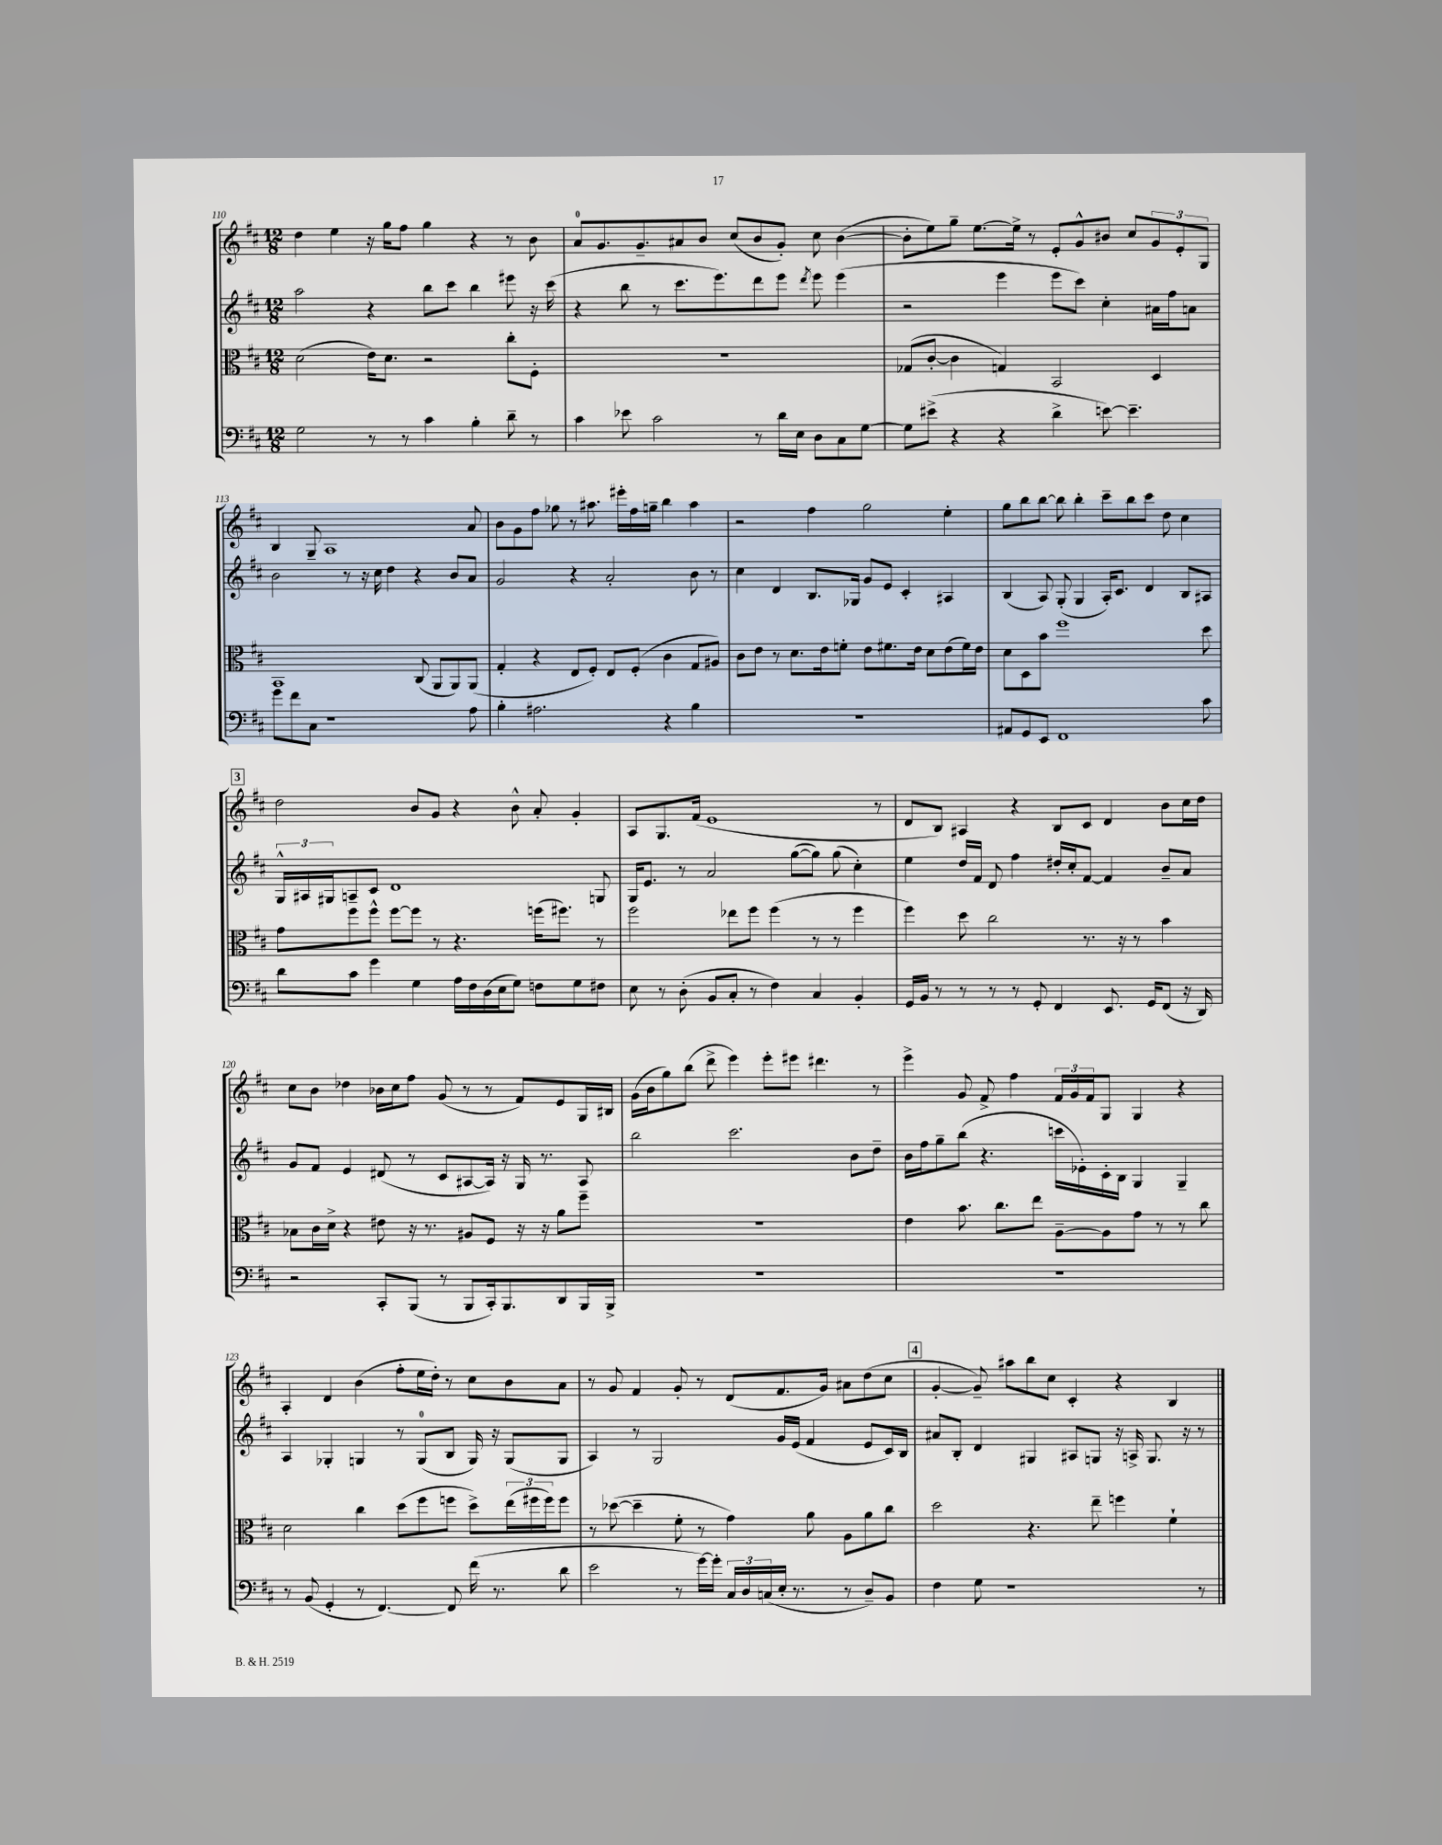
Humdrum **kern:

**kern	**kern	**kern	**kern
*staff4	*staff3	*staff2	*staff1
*clefF4	*clefC3	*clefG2	*clefG2
*k[f#c#]	*k[f#c#]	*k[f#c#]	*k[f#c#]
*M12/8	*M12/8	*M12/8	*M12/8
2G	(2d	2aa	4dd
.	.	.	4ee
8r	16e)	4r	16r
.	8.d	.	16gg
8r	.	.	8ff#
4c#	2r	8bb	4gg
.	.	8ccc#	.
4B'	.	4bb	4r
8d~	8cc#'	8eee#	8r
8r	8F#'	16r	8b
.	.	(16ccc#	.
=	=	=	=
4c#	1.r	4r	8a
.	.	.	8.g
8e-	.	8bb	.
.	.	.	8.g~
2c#	.	8r	.
.	.	8.ccc#	8a#
.	.	.	8b
.	.	8.eee)	.
.	.	.	(8cc#
8r	.	8ddd	8b
16d	.	8eee	8g')
16E	.	.	.
.	.	8qddd	.
8D	.	8eee	8cc#
8C#	.	(4eee	([4b
[8G	.	.	.
=	=	=	=
8G]	(8G-	2r	8b']
(8e#^	[8c#'	.	8ee)
4r	4c#]	.	8gg~
.	.	.	[8.ee
4r	4G)	4eee	.
.	.	.	16ee^]
.	.	.	8r
4d^	2BB	8eee	8e'
.	.	8ccc#)	8g^^
[8e)	.	4cc#'	8b#
4.e~]	.	.	8cc#
.	4D	16a#	12g
.	.	16ff#	.
.	.	.	12e'
.	.	8a	.
.	.	.	12G
=	=	=	=
8g	1BB	2b	4B
8f#	.	.	.
8C#	.	.	8G~
1r	.	.	1A
.	.	8r	.
.	.	16r	.
.	.	16cc#	.
.	.	4dd	.
.	(8C#	4r	.
.	8AA	.	.
.	8AA)	8b	.
8A	(8AA	8a	8a
=	=	=	=
4B'	4G'	2g	8b
.	.	.	8g
2.A#	4r	.	8ff#
.	.	.	8gg-
.	8E	4r	8r
.	8F#')	.	8.aa#
.	8E	2a'	.
.	.	.	16eee#'
.	(8F#'	.	16ff#
.	.	.	16gg~
4r	4c#	.	4bb
4B	8G	8b	4aa#
.	8A#)	8r	.
=	=	=	=
1.r	8c#	4cc#	2r
.	8e	.	.
.	8r	4d	.
.	8.d	.	.
.	.	8.B	4ff#
.	16e	.	.
.	8f'	.	.
.	.	16G-	.
.	8e	8g	2gg
.	8.f#	8e	.
.	.	4c#'	.
.	16e	.	.
.	8d	.	.
.	(8e	4A#	4ee'
.	16f#)	.	.
.	16e	.	.
=	=	=	=
8AA#	8d	(4B	8gg
8GG	8D	.	8bb
8EE	8b	8A)	[8bb
1FF#	1ff#	(8G'	8bb]
.	.	4G	4bb'
.	.	16A')	8ccc#~
.	.	8.c#	.
.	.	.	8bb
.	.	4d	8ccc#
.	.	.	8dd
.	.	8B	4cc#
8c#	8dd	8A#	.
=	=	=	=
8d	8g	24G^^	2dd
.	.	24A#	.
.	.	24G#	.
8c#	8ff#	8A~	.
4g	8ff#^^	8c#	.
.	[8ff#	1d	.
4G	8ff#]	.	8b
.	8r	.	8g
16A	4.r	.	4r
16F#	.	.	.
(16D	.	.	.
16E	.	.	.
8G)	.	.	8b^^
8F	(16ff	.	8a'
.	8.ff#)	.	.
8G	.	.	4g'
8F#	8r	8G	.
=	=	=	=
8E	2ff#	16G	8A
.	.	8.e	.
8r	.	.	8.G
(8D'	.	8r	.
.	.	.	(16f#
8BB	.	2a	1e
8C#'	8ee-	.	.
8r	8ff#	.	.
4F#)	(4ff#	.	.
.	.	([8gg	.
4C#	8r	8gg])	.
.	8r	(8gg	.
4BB'	4ff#	4cc#')	.
.	.	.	8r
=	=	=	=
16GG	4ff#)	4ee	8d
16BB	.	.	.
8r	.	.	8B)
8r	8dd	16dd	4A#
.	.	16f#	.
8r	2cc#	8d	.
8r	.	4ff#	4r
8GG'	.	.	.
4FF#	.	16dd#'	8B
.	.	16cc#'	.
.	8.r	[8f#	8c#
8.EE	.	4f#]	4d
.	16r	.	.
.	8r	.	.
16GG	.	.	.
(8FF#	4b	8b~	8b
16r	.	8a	16cc#
16DD)	.	.	16dd
=	=	=	=
2r	8B-	8g	8cc#
.	16c#	8f#	8b
.	16d^	.	.
.	4r	4e	4dd-
8CC#'	8e#	(8d#	16b-
.	.	.	16cc#
(8BBB	16r	8r	8ff#
.	8.r	.	.
8r	.	8c#	(8g
8BBB	8A#	[8A#	8r
16CC#')	8F#	16A#])	8r
8.BBB	.	16r	.
.	16r	16G	8f#)
.	16r	8.r	.
8DD	8a	.	8e
16BBB	8ff#~	8A#	16G
16BBB^	.	.	16B#
=	=	=	=
1.r	1.r	2bb	(16g
.	.	.	16b
.	.	.	8gg)
.	.	.	(8bb
.	.	.	8ddd^
.	.	2.ccc#	4eee)
.	.	.	8eee'
.	.	.	8eee#
.	.	.	4.ddd#
.	.	8b	.
.	.	8dd~	8r
=	=	=	=
1.r	4e	16b	4eee^
.	.	16ff#	.
.	.	8gg~	.
.	8.b	(8bb	8g
.	.	4.r	8f#^
.	8.cc#	.	.
.	.	.	4ff#
.	8ee	.	.
.	[8A~	16ccc	24f#
.	.	.	24g
.	.	16e-')	.
.	.	.	24f#
.	8A]	16c#'	8G
.	.	16B	.
.	8g	4G	4G
.	8r	.	.
.	8r	4G~	4r
.	8cc#	.	.
=	=	=	=
8r	2d	4A	4A'
(8BB	.	.	.
4GG'	.	4G-'	4d
8r	4cc#	4G	(4b
[4.FF#)	.	.	.
.	(8dd	8r	8ff#'
.	8ff#	(8G	16ee
.	.	.	16dd')
8FF#]	8ff	8B	8r
(16f#	8dd^)	16G)	8cc#
8.r	.	16r	.
.	(24ee	(8G	8b
.	24ff#	.	.
.	24ff#)	.	.
8d	8ff#	8G	8a
=	=	=	=
2e	8r	4A)	8r
.	([8dd-	.	8g
.	4dd-~]	8r	4f#
.	.	2G	.
8r	8f#'	.	8g'
[16g)	8r	.	8r
16g']	.	.	.
24C#	4g)	.	(8d
24D	.	.	.
(24C	.	.	.
16E'	.	16g	8.f#
8.r	.	(16e	.
.	8a	4f#	.
.	.	.	16g)
8r	8A	.	8a#
8D~)	8a	8e	(8dd
8BB	8cc#	16c#)	8cc#
.	.	16B	.
=	=	=	=
4F#	2dd	8a#	[4g'
.	.	8B'	.
8G	.	4d	8g~])
1r	.	.	8aa#
.	4.r	4G#	8bb
.	.	.	8cc#
.	.	8A#	4c#'
.	8ee~	8G	.
.	4ff	16r	4r
.	.	16A^	.
.	.	8.G	.
.	4f#`	.	4B
.	.	16r	.
8r	.	8r	.
==	==	==	==
*-	*-	*-	*-
